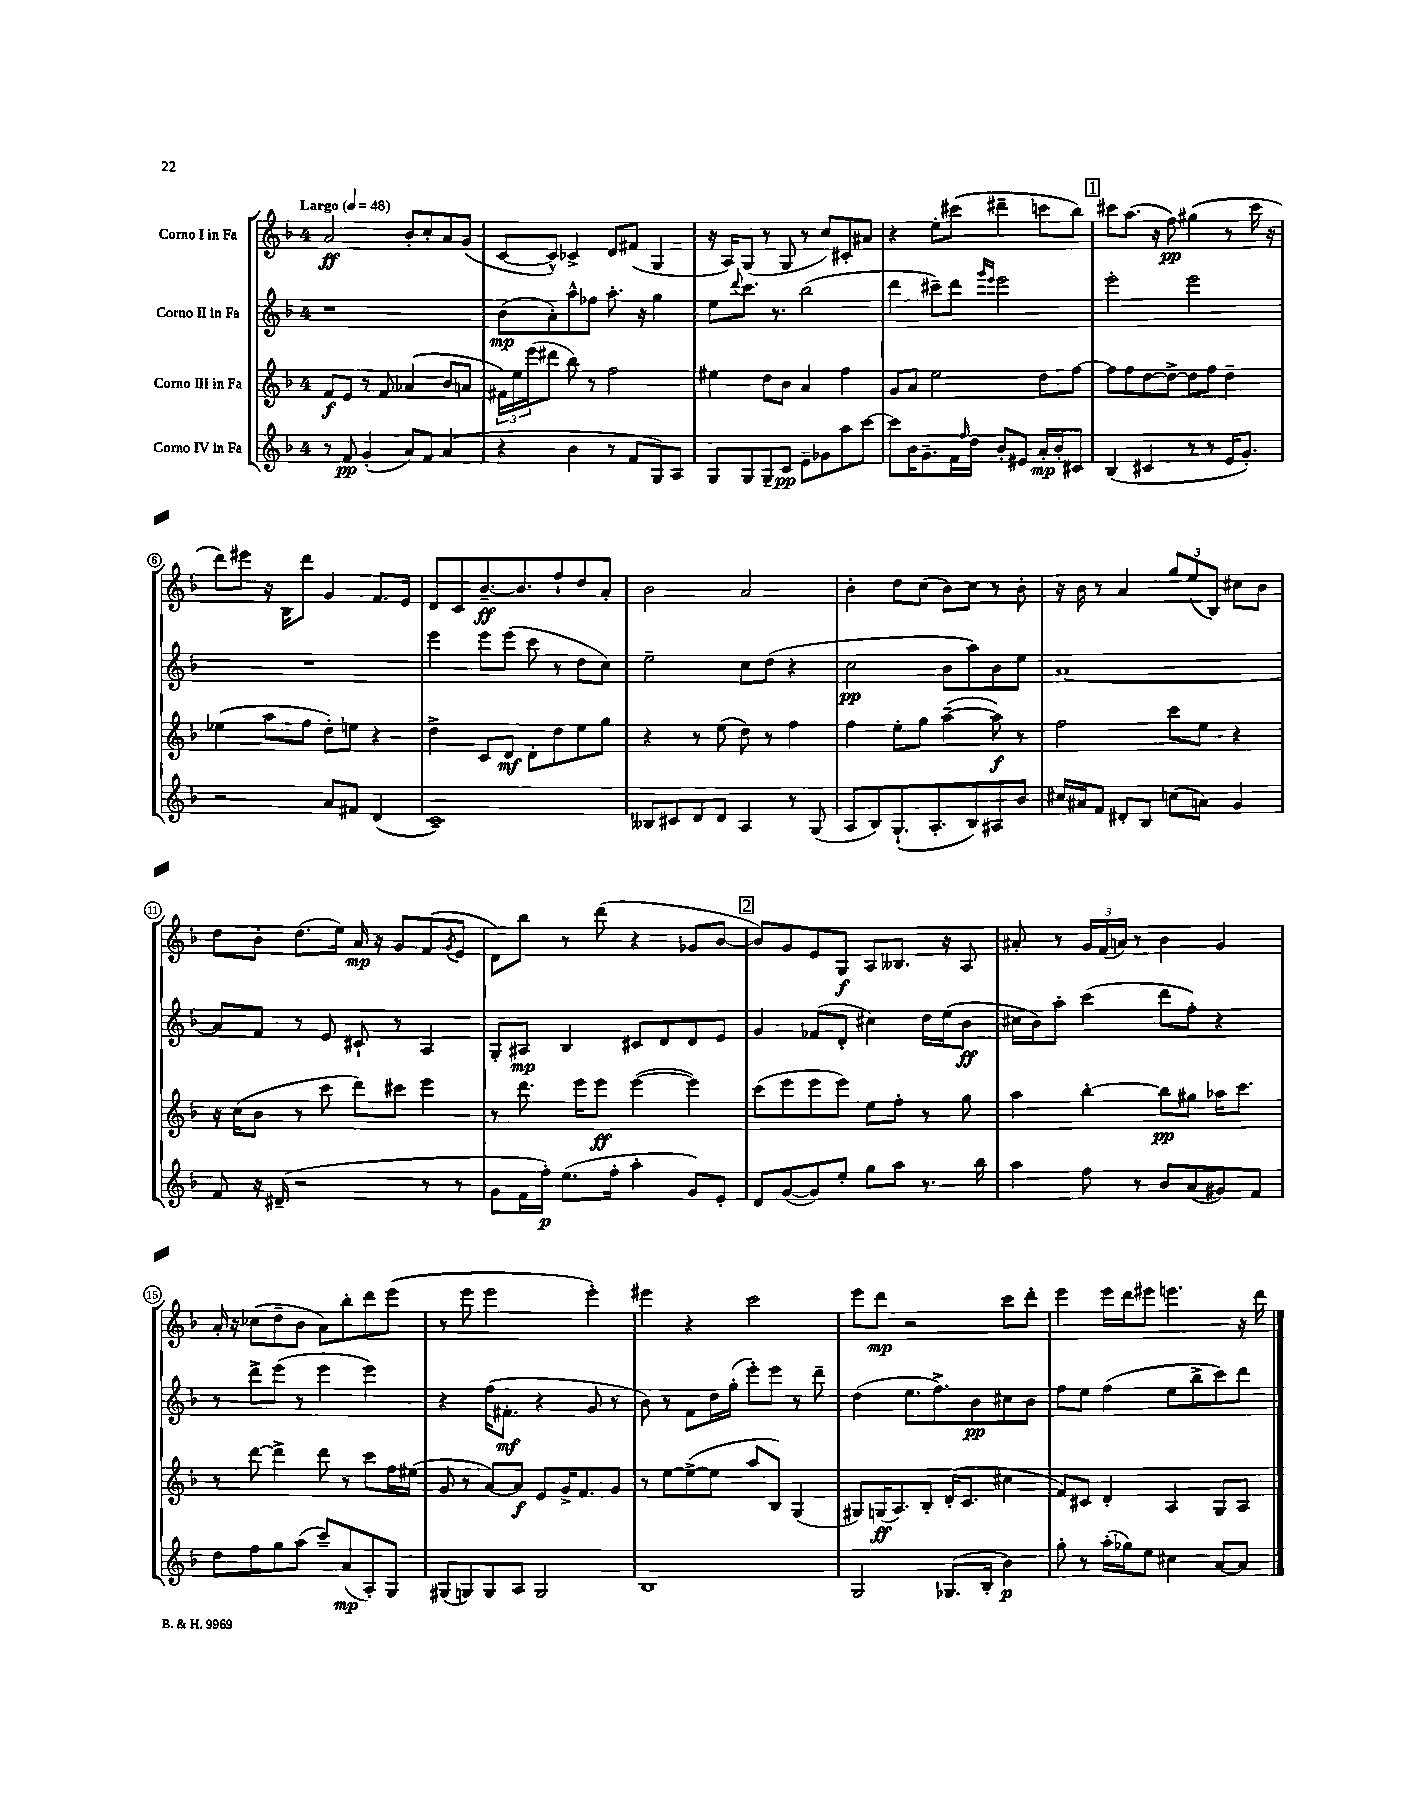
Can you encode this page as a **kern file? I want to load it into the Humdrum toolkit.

**kern	**kern	**kern	**kern
*staff4	*staff3	*staff2	*staff1
*clefG2	*clefG2	*clefG2	*clefG2
*k[b-]	*k[b-]	*k[b-]	*k[b-]
*M4/4	*M4/4	*M4/4	*M4/4
*MM48	*MM48	*MM48	*MM48
8r	8f/L	1r	2a/
8f/	8e/J	.	.
(4g'/	8r	.	.
.	8f/	.	.
8a/L)	(4a-/	.	8b-'/L
8f/J	.	.	8cc'/
(4a/	8b-/L	.	8a/
.	8a/J	.	(8g/J
=	=	=	=
4r	24f#\LL)	(8b-\L	[8c/L
.	24ee\	.	.
.	(24eee\J	.	.
.	8ddd#\J	8a'\)	8c^^/]J)
4b-\	8bb-\)	8aa^^\	4c-^/
.	8r	8ff-\J	.
8r	2ff\	8.aa'\	8d/L
8f/L	.	.	(8f#/J
.	.	16r	.
8G/)	.	4gg\	4G/
8A/J	.	.	.
=	=	=	=
8G/L	4ee#\	8ee\L	16r
.	.	.	16A/LK)
.	.	8qqddd/	.
8G/	.	8.ccc\J	(8G/J
8G~/	8dd\L	.	8r
.	.	8.r	.
8c/J	8b-\J	.	8G/
8e~\L	4a/	(2bb-\	8r
8g-\	.	.	8cc/L)
8aa\	4ff\	.	8c#'/
[8ccc\J	.	.	8a#/J
=	=	=	=
8ccc\]L	8g/L	4ddd\	4r
16b-\K	8a/J	.	.
8.g~\	.	.	.
.	2ee\	8ccc#~\L)	8ee'\L
16f\L	.	8ddd\J	(8ccc#\J
16qqff/	.	.	.
16dd\JJ	.	.	.
.	.	16qqggg/LL	.
.	.	16qqeee/JJ	.
8b-'/L	.	2eee\	4ddd#~\
8e#/J	.	.	.
16a'/LL	8dd\L	.	8ccc\L
16b-'/J	.	.	.
8c#/J	[8ff\J	.	8bb-\J)
=	=	=	=
(4B-/	8ff\]L	2eee'\	8ccc#\L
.	8ff\	.	(8.aa\J
4c#/	[8dd\	.	.
.	.	.	16r
.	8dd^\_J	.	8ff\)
8r	8dd\]L	2eee\	(4gg#\
8r	8ff\J	.	.
16e/LK	4dd~\	.	8r
8.g'/J)	.	.	.
.	.	.	16ccc#\
.	.	.	16r
=	=	=	=
2r	(4ee-\	1r	8ddd\L)
.	.	.	8eee#\J
.	8aa\L	.	16r
.	.	.	16B-\LK
.	8ff\J	.	8ddd\J
8a/L	8dd'\L)	.	4g/
8f#/J	8ee\J	.	.
(4d/	4r	.	8.f/L
.	.	.	16e/Jk
=	=	=	=
1c~)	4dd^\	4eee\	8d/L
.	.	.	8c/
.	8c/L	8eee\L	[8.b-~/
.	8d/J	(8eee\J	.
.	.	.	8.b-/]
.	8d'\L	8ccc\	.
.	8dd\	8r	8ff`/
.	8ee\	8dd\L	8dd/
.	8gg\J	8cc\J)	8a'/J
=	=	=	=
8B--/L	4r	2ee~\	2b-\
8c#/	.	.	.
8d/	8r	.	.
8d/J	(8ee\	.	.
4A/	8dd\)	8cc\L	2a/
.	8r	(8dd\J	.
8r	4ff\	4r	.
(8G/	.	.	.
=	=	=	=
8A/L	4ff\	2cc\	4b-'\
8B-/)	.	.	.
(8.G`/	8ee'\L	.	8dd\L
.	8gg\J	.	(8cc\J
8.A'/	.	.	.
.	([4aa~\	8b-\L	8b-\L)
8B-/)	.	8aa\)	8cc\J
8A#/	8aa\])	8b-\	8r
8b-/J	8r	8ee\J	8b-'\
=	=	=	=
16cc#/LL	2ff\	[1a	16r
16a#/J	.	.	16b-\
8f/J	.	.	8r
8d#'/L	.	.	4a/
8B-/J	.	.	.
(8cc\L	8ccc\L	.	12gg/L
.	.	.	(12ee/
8a\J)	8ee\J	.	.
.	.	.	12B-/J)
4g/	4r	.	8cc#\L
.	.	.	8b-\J
=	=	=	=
8f/	16r	8a/]L	8dd\L
.	(16cc\LK	.	.
16r	8b-\J	8f/J	8b-'\J
(16d#~/	.	.	.
2r	8r	8r	(8.dd\L
.	8ccc\	8e/	.
.	.	.	16ee\Jk)
.	8ddd\L)	8c#`/	16a/
.	.	.	16r
.	8ccc#\J	8r	8g/L
8r	4eee\	4A/	(8f/
.	.	.	8qg/
8r	.	.	8e/J
=	=	=	=
8g\L	8r	8G'/L	8d\L)
16f\L	8.ddd\	8A#/J	8bb-\J
16ff'\JJ)	.	.	.
(8.ee\L	.	4B-/	8r
.	16eee\LK	.	.
.	8eee\J	.	(8ddd\
16ff'\Jk	.	.	.
4aa'\	([4eee\	8c#/L	4r
.	.	8d/	.
8g/L)	4eee\])	8d/	8g-/L
8e'/J	.	8e/J	[8b-/J
=	=	=	=
8d/L	(8ccc\L	4g/	8b-/]L)
([8g/	8eee\	.	8g/
8g/])	8eee\	(8f-/L	8e/
8ee'/J	8eee\J)	8d'/J	8G/J
8gg\L	8ee\L	4cc#\)	8A/L
8aa\J	8ff'\J	.	8.B--/J
8.r	8r	16dd\LL	.
.	.	(16ee\J	16r
.	8gg\	8b-\J	8A/
16bb-\	.	.	.
=	=	=	=
4aa\	4aa\	16cc#\LL	8a#'/
.	.	16b-\J)	.
.	.	8aa'\J	8r
8ff\	[4bb-'\	(4ccc\	24g/LL
.	.	.	(24f/
.	.	.	24a/JJ)
8r	.	.	8r
8b-/L	8bb-\]L	8ddd\L	4b-\
(8a/	8gg#\J	8ff'\J)	.
8g#/)	16aa-\LK	4r	4g/
.	8.ccc\J	.	.
8f/J	.	.	.
=	=	=	=
8dd\L	8r	8r	16a'/
.	.	.	16r
8ff\	[8ddd\	8ddd^\L	(8cc-\L
8gg\	4ddd^\]	(8eee\J	8dd~\
(8aa\J	.	8r	8b-\J
8ccc~/L)	8ddd\	4eee\	8a\L)
(8a/	8r	.	8bb-'\
8A'/)	8ccc\L	4eee\)	8ddd\
8G/J	16ff\L	.	(8eee\J
.	(16ee#\JJ	.	.
=	=	=	=
(8G#/L	8g/	4r	8r
8G/)	8r	.	8eee\
8G/	[8a/L)	(16ff\LK	2eee\
.	.	8.f#'\J	.
8A/J	8a/]J	.	.
2G/	8e/L	4r	.
.	16g^/K	.	.
.	8.f/	.	.
.	.	8g/	4eee'\)
.	8g/J	8r	.
=	=	=	=
1B-	8r	8b-\)	4eee#\
.	[8ee\L	8r	.
.	(8ee^\_	8f\L	4r
.	8ee\]J	16dd\L	.
.	.	(16gg'\JJ	.
.	8aa/L	8eee'\L)	2ccc\
.	8B-/J)	8eee\J	.
.	(4G/	8r	.
.	.	8ddd~\	.
=	=	=	=
2G/	8G#/L)	(4dd\	8eee\L
.	(16G/K	.	8ddd\J
.	8.A/)	.	.
.	.	8.ee\L	2r
.	8B-'/J	.	.
.	.	8.ff^\)	.
(8.G-/L	(16d'/LK	.	.
.	8.c/J	.	.
.	.	8b-\	.
16B-'/Jk	.	.	.
4b-\)	4cc#\	8cc#\	8ccc\L
.	.	8b-\J	8ddd'\J
=	=	=	=
8gg'\	8f/L)	8ff\L	4eee\
8r	8c#/J	8ee\J	.
(16aa'\LL	4d'/	(4ff\	16eee\LL
16gg-\J)	.	.	16ddd\J
8ee\J	.	.	8eee#\J
4cc#\	4A/	8ee\L	4.eee\
.	.	8bb-^\	.
[8a/L	8G/L	8ccc\)	.
8a/]J	8A/J	8ddd\J	16r
.	.	.	16ddd\
==	==	==	==
*-	*-	*-	*-
